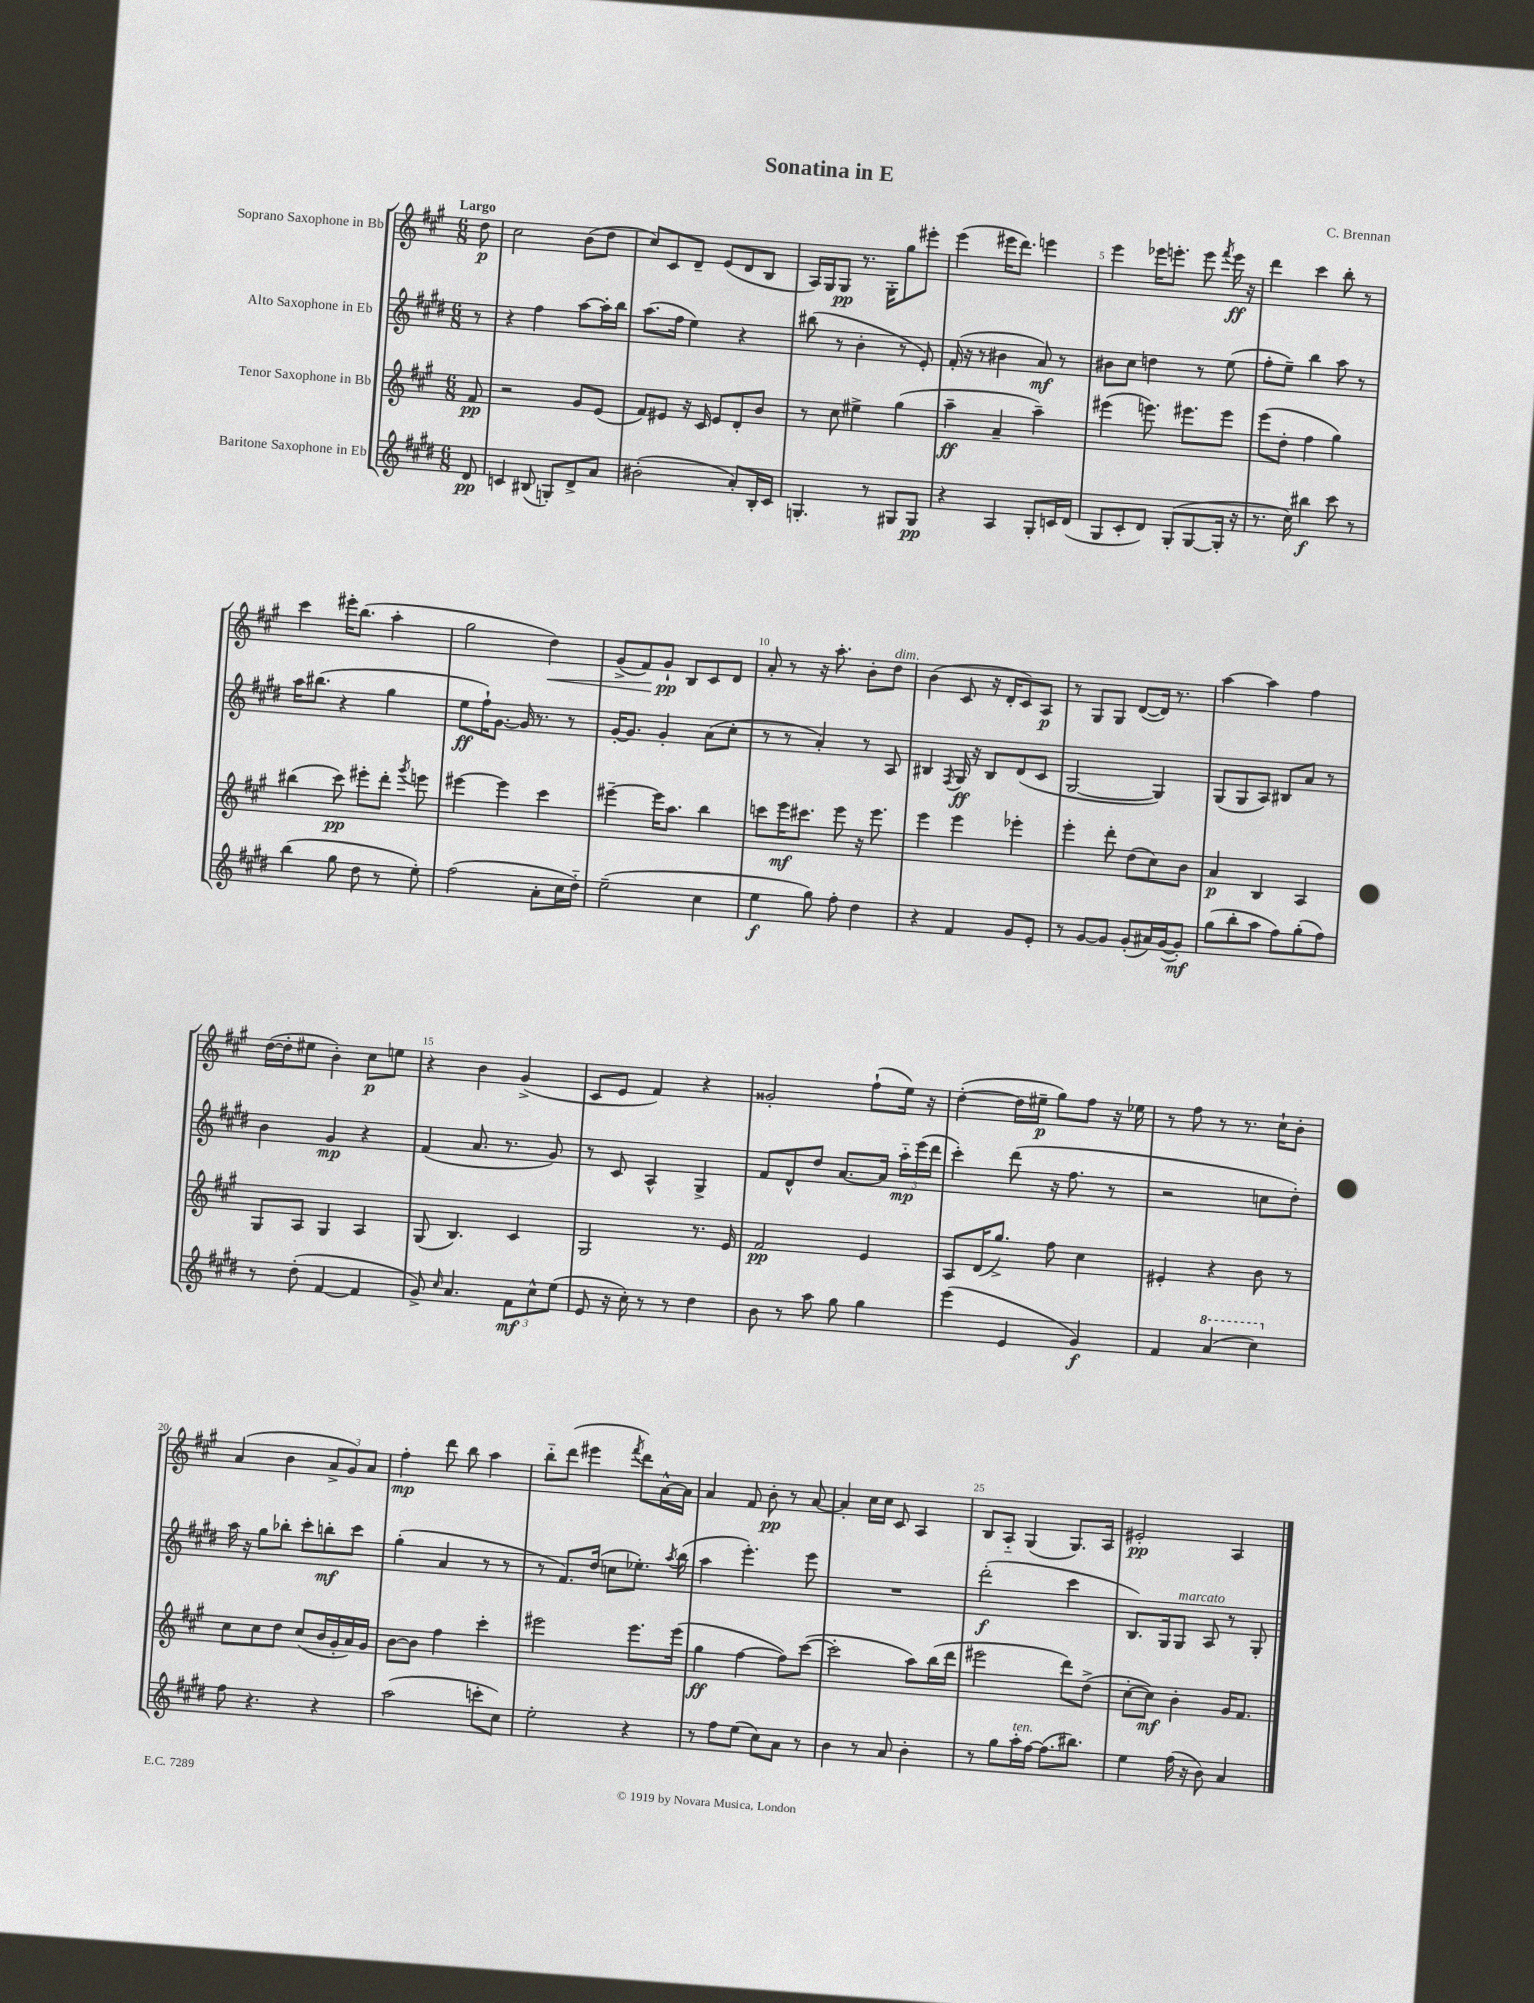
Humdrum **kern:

**kern	**dynam	**kern	**dynam	**kern	**dynam	**kern	**dynam
*part4	*part4	*part3	*part3	*part2	*part2	*part1	*part1
*staff4	*staff4	*staff3	*staff3	*staff2	*staff2	*staff1	*staff1
*I"Baritone Saxophone in Eb	*	*I"Tenor Saxophone in Bb	*	*I"Alto Saxophone in Eb	*	*I"Soprano Saxophone in Bb	*
*clefG2	*	*clefG2	*	*clefG2	*	*clefG2	*
*k[f#c#g#d#]	*	*k[f#c#g#]	*	*k[f#c#g#d#]	*	*k[f#c#g#]	*
*M6/8	*	*M6/8	*	*M6/8	*	*M6/8	*
=	=	=	=	=	=	=	=
!	!	!	!	!	!	!LO:TX:a:B:t=Largo	!
8d#/	pp	8f#/	pp	8r	.	8dd\	p
=1	=1	=1	=1	=1	=1	=1	=1
4cn/	.	2r	.	4r	.	2cc#\	.
(8B#X/	.	.	.	4ff#\	.	.	.
8Gn'/L)	.	.	.	.	.	.	.
8d#^/	.	8g#/L	.	[8aa\L	.	(8b\L	.
8a/J	.	(8e/J	.	16aa'\L]	.	8dd\J	.
.	.	.	.	16bb\JJ	.	.	.
=2	=2	=2	=2	=2	=2	=2	=2
(2b#X'\	.	8f#/L)	.	(8.aa\L	.	8cc#/L)	.
.	.	8e#X/J	.	.	.	8c#/	.
.	.	.	.	16ff#\Jk	.	.	.
.	.	16r	.	4ee\)	.	8d~/J	.
.	.	16c#/	.	.	.	.	.
.	.	8e#/L	.	.	.	(8e/L	.
8a'/L)	.	8d'/	.	4r	.	8d/	.
16B'/L	.	8b/J	.	.	.	8B/J	.
16c#/JJ	.	.	.	.	.	.	.
=3	=3	=3	=3	=3	=3	=3	=3
4.Gn'/	.	8r	.	(8bb#X\	.	16A/LL)	.
.	.	.	.	.	.	16G#/J	.
.	.	8cc#\	.	8r	.	8G#/J	pp
.	.	4ee#X^\	.	4b'\	.	8.r	.
8r	.	.	.	.	.	.	.
.	.	.	.	.	.	16G#'\KL	.
8G#X/L	.	(4gg#\	.	8r	.	8gg#\	.
8G#/J	pp	.	.	8e'/)	.	8eee#X'\J	.
=4	=4	=4	=4	=4	=4	=4	=4
4r	.	4aa~\	ff	(16f#'/	.	(4eee\	.
.	.	.	.	16r	.	.	.
.	.	.	.	8r	.	.	.
4A/	.	4a~/	.	4b#X\	.	16eee#X\KL	.
.	.	.	.	.	.	8.ddd\J)	.
8G#'/L	.	4aa~\)	.	8a/)	mf	4eeen\	.
16cn/L	.	.	.	8r	.	.	.
(16d#/JJ	.	.	.	.	.	.	.
=5	=5	=5	=5	=5	=5	=5	=5
8G#/L	.	(4eee#X\	.	8b#X\L	.	4eee\	.
8c#'/	.	.	.	8cc#\J	.	.	.
8d#/J)	.	8.eeen\)	.	4ddn\	.	16eee-X\KL	.
.	.	.	.	.	.	8.eeen'\J	.
(8G#'/L	.	.	.	.	.	.	.
.	.	8.eee#X\L	.	.	.	.	.
[8G#/	.	.	.	8r	.	8eee\	.
.	.	.	.	.	.	8qfff#/	.
16G#'/Jk]	.	8eee#\J	.	(8ee\	.	16eee\	ff
16r	.	.	.	.	.	16r	.
=6	=6	=6	=6	=6	=6	=6	=6
8.r	.	(8eee\L	.	8ff#'\L	.	4ddd\	.
.	.	8dd'\J	.	8ee~\J)	.	.	.
16cc#\)	.	.	.	.	.	.	.
4bb#X\	f	4ff#\	.	4bb\	.	4ccc#\	.
8ccc#\	.	4gg#\)	.	8aa\	.	8bb'\	.
8r	.	.	.	8r	.	8r	.
!!LO:LB:g=z
=7	=7	=7	=7	=7	=7	=7	=7
(4bb\	.	(4bb#X\	.	16aa\KL	.	4ccc#\	.
.	.	.	.	(8.bb#X\J	.	.	.
8gg#\	.	8ccc#\)	pp	4r	.	16eee#X'\KL	.
.	.	.	.	.	.	(8.bb\J	.
8dd#\	.	8eee#X'\L	.	.	.	.	.
8r	.	8ddd'\J	.	4gg#\	.	4aa'\	.
.	.	8qggg#/	.	.	.	.	.
8ee'\)	.	8eeen\	.	.	.	.	.
=8	=8	=8	=8	=8	=8	=8	=8
(2ff#\	.	[4eee#X\	.	8ee\L	ff	2gg#\	.
.	.	.	.	16ff#`\K)	.	.	.
.	.	.	.	[8.g#\J	.	.	.
.	.	4eee#\]	.	.	.	.	.
.	.	.	.	16g#/]	.	.	.
.	.	.	.	8.r	.	.	.
!	!	!	!	!	!	!	!LO:HP:b
8a'\L	.	4ccc#\	.	.	.	4dd\)	<
16cc#\L	.	.	.	8r	.	.	.
16dd#\JJ)	.	.	.	.	.	.	.
=9	=9	=9	=9	=9	=9	=9	=9
(2ee~\	.	[4eee#X~\	.	[16g#'/KL	.	(8g#^/L	.
.	.	.	.	8.g#/J]	.	.	.
.	.	.	.	.	.	8f#/)	.
.	.	16eee#\KL]	.	4g#'/	.	8g#`/J	pp
.	.	8.aa\J	.	.	.	.	.
.	.	.	.	.	.	8B/L	[
4cc#\	.	4bb\	.	(8a\L	.	8c#/	.
.	.	.	.	8cc#'\J	.	8d/J	.
=10	=10	=10	=10	=10	=10	=10	=10
4ee\	f	8cccn\L	.	8r	.	8a'/	.
.	.	16eee\K	mf	8r	.	8r	.
.	.	8.ccc#X\J	.	.	.	.	.
8gg#\)	.	.	.	4a'/)	.	16r	.
.	.	.	.	.	.	8.aa'\	.
8ff#'\	.	8eee\	.	.	.	.	.
4dd#\	.	16r	.	8r	.	8b'\L	.
.	.	8.eee\	.	.	.	.	.
!	!	!	!	!	!	!LO:TX:a:i:t=dim.	!
.	.	.	.	8A/	.	8dd\J	.
=11	=11	=11	=11	=11	=11	=11	=11
4r	.	4eee\	.	4B#X/	.	(4b\	.
.	.	.	.	8qF#/	.	.	.
4f#/	.	4eee\	.	16G#/	ff	8c#/	.
.	.	.	.	16r	.	.	.
.	.	.	.	8B#/L	.	16r	.
.	.	.	.	.	.	16d'/KL	.
8g#/L	.	4eee-X'\	.	(8d#/	.	8c#/)	.
8e'/J	.	.	.	8c#/J	.	8A/J	p
=12	=12	=12	=12	=12	=12	=12	=12
8r	.	4eee'\	.	[2G#/	.	8r	.
[8g#/L	.	.	.	.	.	8G#/L	.
8g#/J]	.	8ddd'\	.	.	.	8G#/J	.
(8g#'/L	.	(8dd\L	.	.	.	([8d/L	.
16a#X/L)	.	8cc#\)	.	4G#/])	.	16d/Jk])	.
([16g#/J	.	.	.	.	.	8.r	.
8g#'/J])	mf	8b\J	.	.	.	.	.
=13	=13	=13	=13	=13	=13	=13	=13
(8gg#\L	.	4a/	p	(8G#/L	.	[4aa\	.
8bb'\	.	.	.	8G#/	.	.	.
8aa\J	.	4B/	.	8A/J)	.	4aa\]	.
8ff#\L)	.	.	.	8B#X/L	.	.	.
(8gg#'\	.	4A/	.	8a/J	.	4ff#\	.
8ff#\J)	.	.	.	8r	.	.	.
!!LO:LB:g=z
=14	=14	=14	=14	=14	=14	=14	=14
8r	.	8G#/L	.	4b\	.	([16dd\LL	.
.	.	.	.	.	.	16dd'\J]	.
(8dd#'\	.	8A/J	.	.	.	8ee#X\J	.
[4f#/	.	4G#/	.	4g#/	mp	4b'\)	.
4f#/]	.	4A/	.	4r	.	8cc#\L	p
.	.	.	.	.	.	8een\J	.
=15	=15	=15	=15	=15	=15	=15	=15
8g#^/)	.	(8G#/	.	(4f#/	.	4r	.
16qqcc#/	.	.	.	.	.	.	.
4.a/	.	4.B/)	.	.	.	.	.
.	.	.	.	8.a/	.	4b\	.
.	.	.	.	8.r	.	.	.
12f#\L	mf	4c#/	.	.	.	(4g#^/	.
12cc#^^\	.	.	.	.	.	.	.
.	.	.	.	8g#/)	.	.	.
(12ee\J	.	.	.	.	.	.	.
=16	=16	=16	=16	=16	=16	=16	=16
8e/	.	2G#/	.	8r	.	8c#/L	.
16r	.	.	.	8c#/	.	8e/J	.
16cc#'\)	.	.	.	.	.	.	.
8r	.	.	.	4A^^/	.	4f#/)	.
8r	.	.	.	.	.	.	.
4dd#\	.	8.r	.	4G#^/	.	4r	.
.	.	16e/	.	.	.	.	.
=17	=17	=17	=17	=17	=17	=17	=17
8b\	.	2f#/	pp	8f#/L	.	2g##X'/	.
8r	.	.	.	8d#^^/	.	.	.
8aa\	.	.	.	8dd#/J	.	.	.
8gg#\	.	.	.	[8.a/L	.	.	.
4gg#\	.	4e/	.	.	.	(8ff#`\L	.
.	.	.	.	16a/Jk]	.	.	.
.	.	.	.	24aa\LL	mp	16ee\Jk)	.
.	.	.	.	(24eee\	.	.	.
.	.	.	.	.	.	16r	.
.	.	.	.	24ddd#\JJ	.	.	.
=18	=18	=18	=18	=18	=18	=18	=18
(4eee\	.	8A/L	.	4ccc#'\)	.	([4dd'\	.
.	.	(16d/K	.	.	.	.	.
.	.	8.gg#^/J)	.	.	.	.	.
4e/	.	.	.	(8ddd#\	.	16dd\LL]	.
.	.	.	.	.	.	16ee#X~\JJ	p
.	.	8ff#\	.	16r	.	8gg#\L)	.
.	.	.	.	8.ff#\	.	.	.
4g#/)	f	4cc#\	.	.	.	8ff#\J	.
.	.	.	.	8r	.	16r	.
.	.	.	.	.	.	16ee-X\	.
=19	=19	=19	=19	=19	=19	=19	=19
4f#/	.	4e#X'/	.	2r	.	8r	.
.	.	.	.	.	.	8ff#\	.
*8va	*	*	*	*	*	*	*
(4aa/	.	4r	.	.	.	8r	.
.	.	.	.	.	.	8.r	.
4ccc#\)	.	8b\	.	8ccn\L	.	.	.
.	.	.	.	.	.	16cc#`\KL	.
.	.	8r	.	8dd#'\J)	.	8b'\J	.
!!LO:LB:g=z
=20	=20	=20	=20	=20	=20	=20	=20
*X8va	*	*	*	*	*	*	*
8ff#\	.	8cc#\L	.	16aa\	.	(4a/	.
.	.	.	.	16r	.	.	.
4.r	.	8cc#\	.	8gg#\L	.	.	.
.	.	8dd\J	.	8bb-X'\J	.	4b\	.
.	.	(8cc#/L	.	8ccc#'\L	.	.	.
4r	.	16b/L	.	8bbn'\	mf	12a^/L	.
.	.	16g#'/	.	.	.	.	.
.	.	.	.	.	.	12g#/)	.
.	.	16a/)	.	8ccc#\J	.	.	.
.	.	.	.	.	.	12a/J	.
.	.	16g#/JJ	.	.	.	.	.
=21	=21	=21	=21	=21	=21	=21	=21
(2aa\	.	[8b\L	.	(4gg#'\	.	4ff#'\	mp
.	.	8b\J]	.	.	.	.	.
.	.	4ff#\	.	4a/	.	8ddd\	.
.	.	.	.	.	.	8bb\	.
8cccn'\L	.	4ccc#'\	.	8r	.	4aa\	.
8cc#\J)	.	.	.	8r	.	.	.
=22	=22	=22	=22	=22	=22	=22	=22
2ee'\	.	2eee#X\	.	8r	.	8bb\L	.
.	.	.	.	8.f#/L)	.	(8ddd\J	.
.	.	.	.	.	.	4eee#X\	.
.	.	.	.	(16dd#/Jk	.	.	.
.	.	.	.	8ccn\L	.	.	.
.	.	.	.	.	.	8qfff#/	.
4r	.	8.eee#\L	.	8.ee-X'\J)	.	8ddd\L)	.
.	.	.	.	.	.	[16a^^\L	.
.	.	.	.	8qaa/	.	.	.
.	.	(16eee#\Jk	.	(16bb\	.	16a\JJ]	.
=23	=23	=23	=23	=23	=23	=23	=23
8r	.	4gg#\	ff	4aa\	.	4a/	.
8ff#\L	.	.	.	.	.	.	.
(8ee\J	.	[4ff#\	.	4.eee'\)	.	8f#/	.
8cc#\L)	.	.	.	.	.	8b'\	pp
8a\J	.	8ff#\L])	.	.	.	8r	.
8r	.	([8ccc#\J	.	8eee\	.	[8a/	.
=24	=24	=24	=24	=24	=24	=24	=24
4b\	.	2ccc#'\]	.	2.r	.	4a'/]	.
8r	.	.	.	.	.	16cc#\LL	.
.	.	.	.	.	.	16cc#\JJ	.
8a/	.	.	.	.	.	8c#/	.
4b'\	.	8aa\L)	.	.	.	4A/	.
.	.	(16bb\L	.	.	.	.	.
.	.	16ddd\JJ	.	.	.	.	.
=25	=25	=25	=25	=25	=25	=25	=25
8r	.	2eee#X\	.	(2ddd#'\	f	8B/L	.
8gg#\L	.	.	.	.	.	8A/J	.
!LO:TX:a:i:t=ten.	!	!	!	!	!	!	!
16aa'\L	.	.	.	.	.	(4G#/	.
[16ff#\JJ	.	.	.	.	.	.	.
(8.ff#\L]	.	.	.	.	.	.	.
.	.	8ddd\L)	.	4ccc#\	.	8.G#/L)	.
8.bb#X\J)	.	.	.	.	.	.	.
.	.	(8dd^\J	.	.	.	.	.
.	.	.	.	.	.	16A/Jk	.
=26	=26	=26	=26	=26	=26	=26	=26
4ee\	.	[8cc#'\L	.	8.B/L)	.	2e#X'/	pp
.	.	8cc#\J])	mf	.	.	.	.
.	.	.	.	16G#/k	.	.	.
!	!	!	!	!LO:TX:a:i:t=marcato	!	!	!
(16ff#\	.	4b'\	.	8G#/J	.	.	.
16r	.	.	.	.	.	.	.
8b\)	.	.	.	8A/	.	.	.
4a/	.	16g#/KL	.	8r	.	4A/	.
.	.	8.f#/J	.	.	.	.	.
.	.	.	.	8G#'/	.	.	.
==	==	==	==	==	==	==	==
*-	*-	*-	*-	*-	*-	*-	*-
